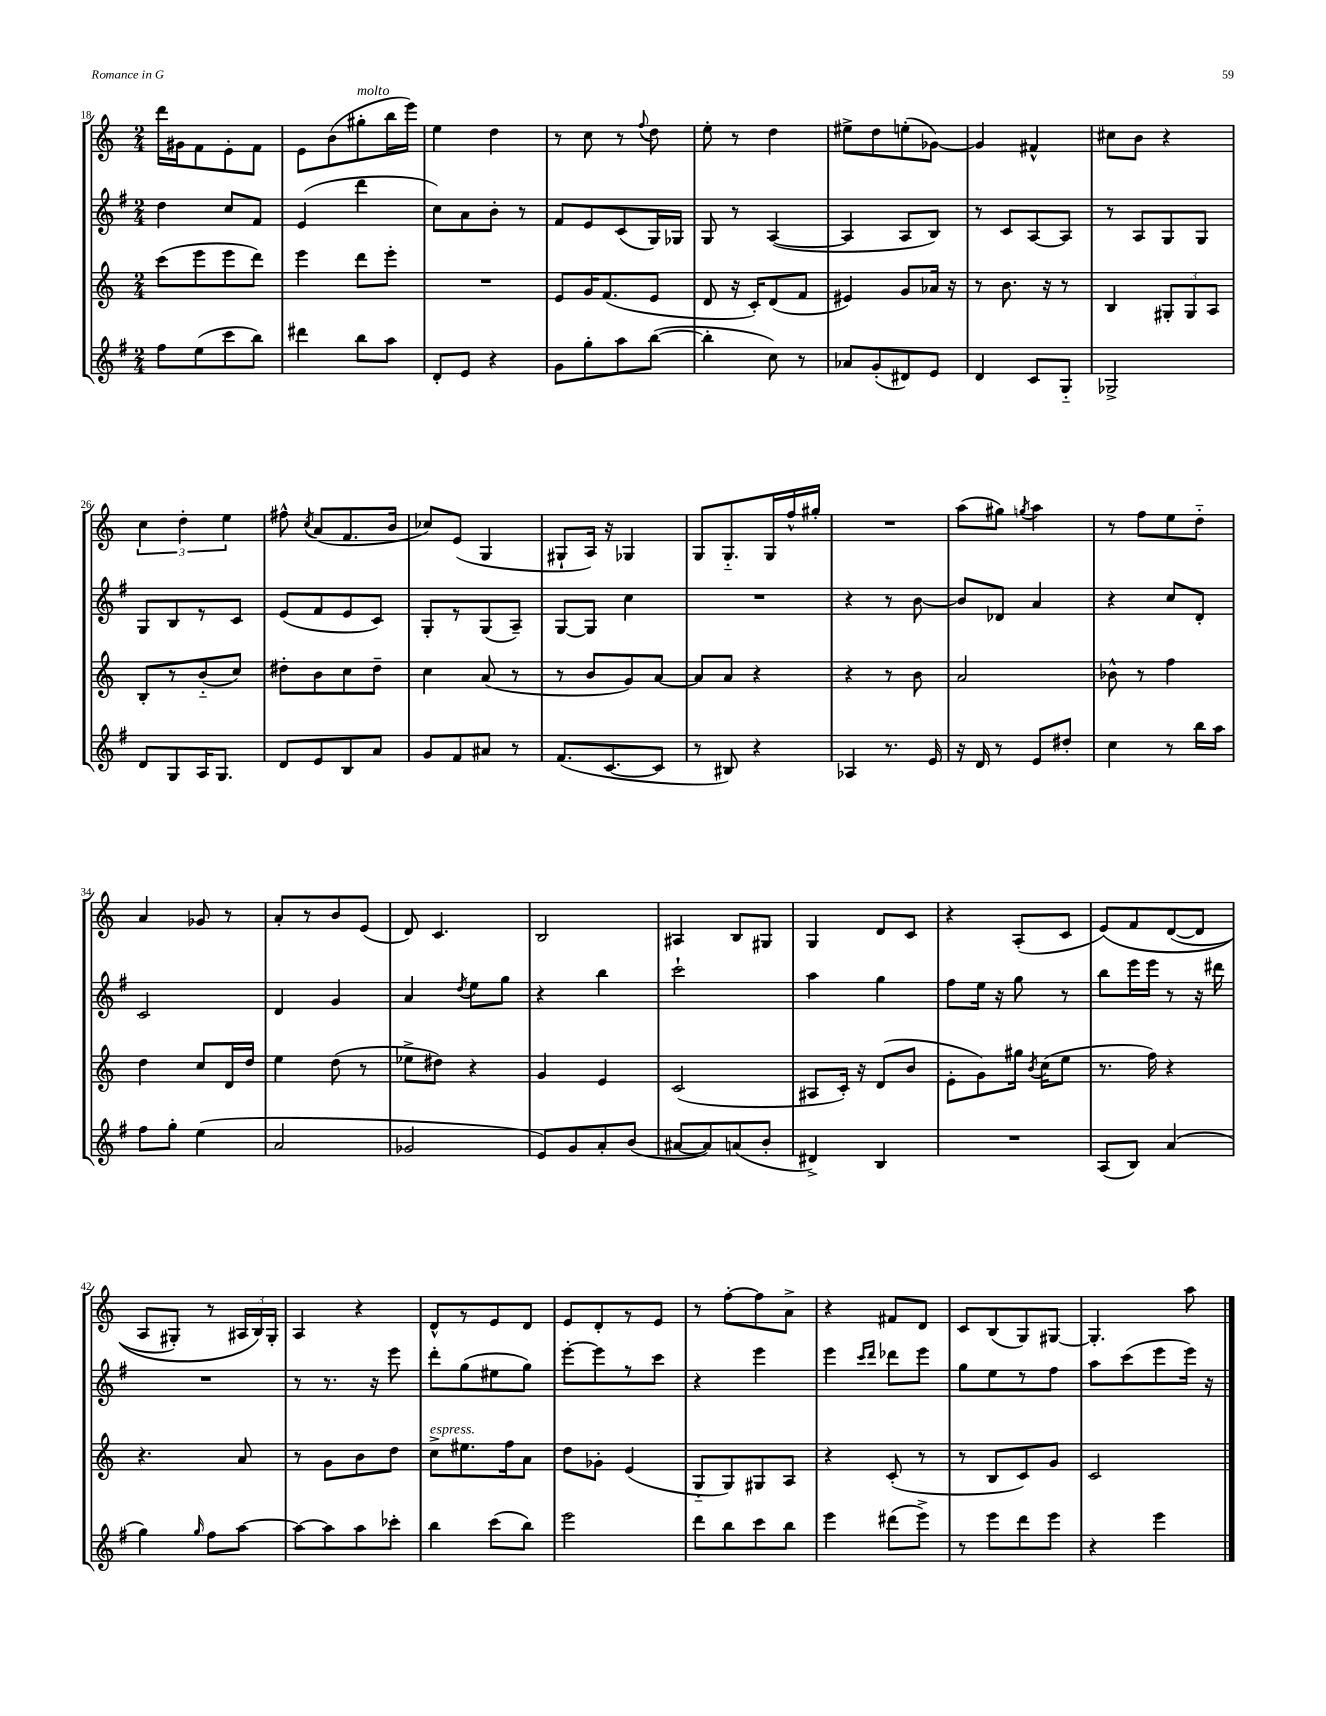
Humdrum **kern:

**kern	**kern	**kern	**kern
*part4	*part3	*part2	*part1
*staff4	*staff3	*staff2	*staff1
*clefG2	*clefG2	*clefG2	*clefG2
*k[f#]	*k[]	*k[f#]	*k[]
*M2/4	*M2/4	*M2/4	*M2/4
=18	=18	=18	=18
8ff#\L	(8ccc\L	4dd\	16ddd\LL
.	.	.	16g#X\J
(8ee\	8eee\	.	8f\
8ccc\	8eee\	8cc/L	8e'\
8bb\J)	8ddd\J)	8f#/J	8f\J
=19	=19	=19	=19
4ddd#X\	4eee\	(4e/	8e\L
.	.	.	(8b\
!	!	!	!LO:TX:a:i:t=molto
8bb\L	8ddd\L	4ddd\	8gg#X'\
8aa\J	8eee'\J	.	16bb\L
.	.	.	16eee\JJ)
=20	=20	=20	=20
8d'/L	2r	8cc\L)	4ee\
8e/J	.	8a\	.
4r	.	8b'\J	4dd\
.	.	8r	.
=21	=21	=21	=21
8g\L	8e/L	8f#/L	8r
8gg'\	16g/K	8e/	8cc\
.	(8.f/	.	.
8aa\	.	(8c/	8r
.	.	.	8qqff/
([8bb\J	8e/J	16G/L)	8dd\
.	.	16G-X/JJ	.
=22	=22	=22	=22
4bb'\]	8d/	8G/	8ee'\
.	16r	8r	8r
.	16c'/KL)	.	.
8cc\)	(8d/	([4A/	4dd\
8r	8f/J	.	.
=23	=23	=23	=23
8a-X/L	4e#X/)	4A/]	8ee#X^\L
(8g'/	.	.	8dd\
8d#X/)	8g/L	8A/L	(8een'\
8e/J	16a-X/Jk	8B/J)	[8g-X\J)
.	16r	.	.
=24	=24	=24	=24
4d/	8r	8r	4g-/]
.	8.b\	8c/L	.
8c/L	.	[8A/	4f#X^^/
.	16r	.	.
8G/J	8r	8A/J]	.
=25	=25	=25	=25
2G-X^/	4B/	8r	8cc#X\L
.	.	8A/L	8b\J
.	12G#X'/L	8G/	4r
.	12G#/	.	.
.	.	8G/J	.
.	12A/J	.	.
!!LO:LB:g=z
=26	=26	=26	=26
8d/L	8B'/L	8G/L	6cc\
8G/	8r	8B/	.
.	.	.	6dd'\
16A/K	(8b/	8r	.
8.G/J	.	.	.
.	.	.	6ee\
.	8cc/J)	8c/J	.
=27	=27	=27	=27
8d/L	8dd#X'\L	(8e/L	8ff#X^^\
.	.	.	8qcc/
8e/	8b\	8f#/	(8a/L
8B/	8cc\	8e/	8.f/
8a/J	8dd#~\J	8c/J)	.
.	.	.	16b/Jk
=28	=28	=28	=28
8g/L	4cc\	8G'/L	8cc-X/L)
8f#/	.	8r	(8e/J
8a#X/J	(8a/	(8G/	4G/
8r	8r	8A~/J)	.
=29	=29	=29	=29
(8.f#/L	8r	[8G/L	8G#X`/L
.	8b/L	8G/J]	16A/Jk)
[8.c/	.	.	16r
.	8g/)	4cc\	4G-X/
8c/J]	[8a/J	.	.
=30	=30	=30	=30
8r	8a/L]	2r	8G/L
8B#X/)	8a/J	.	8.G/
4r	4r	.	.
.	.	.	16G/L
.	.	.	16ff^^/
.	.	.	16gg#X'/JJ
=31	=31	=31	=31
4A-X/	4r	4r	2r
8.r	8r	8r	.
.	8b\	[8b\	.
16e/	.	.	.
=32	=32	=32	=32
16r	2a/	8b/L]	(8aa\L
16d/	.	.	.
8r	.	8d-X/J	8gg#X\J)
.	.	.	8qggn/
8e/L	.	4a/	4aa\
8dd#X'/J	.	.	.
=33	=33	=33	=33
4cc\	8b-X^^\	4r	8r
.	8r	.	8ff\L
8r	4ff\	8cc/L	8ee\
16bb\LL	.	8d'/J	8dd\J
16aa\JJ	.	.	.
!!LO:LB:g=z
=34	=34	=34	=34
8ff#\L	4dd\	2c/	4a/
8gg'\J	.	.	.
(4ee\	8cc/L	.	8g-X/
.	16d/L	.	8r
.	16dd/JJ	.	.
=35	=35	=35	=35
2a/	4ee\	4d/	8a'/L
.	.	.	8r
.	(8dd\	4g/	8b/
.	8r	.	(8e/J
=36	=36	=36	=36
2g-X/	8ee-X^\L	4a/	8d/)
.	8dd#X\J)	.	4.c/
.	.	8qdd/	.
.	4r	8ee\L	.
.	.	8gg\J	.
=37	=37	=37	=37
8e/L)	4g/	4r	2B/
8g/	.	.	.
8a'/	4e/	4bb\	.
(8b/J	.	.	.
=38	=38	=38	=38
[8a#X/L	(2c/	2ccc`\	4A#X/
8a#/])	.	.	.
(8an/	.	.	8B/L
8b'/J	.	.	8G#X/J
=39	=39	=39	=39
4d#X^/)	8A#X/L	4aa\	4G/
.	16c'/Jk)	.	.
.	16r	.	.
4B/	(8d/L	4gg\	8d/L
.	8b/J	.	8c/J
=40	=40	=40	=40
2r	8e'\L	8ff#\L	4r
.	8g\)	16ee\Jk	.
.	.	16r	.
.	16gg#X\Jk	8gg\	(8A'/L
.	8qb/	.	.
.	(16cc\KL	.	.
.	8ee\J	8r	8c/J
=41	=41	=41	=41
(8A/L	8.r	8bb\L	(8e/L)
8B/J)	.	16eee\L	8f/
.	16ff\)	16eee\JJ	.
(4a/	4r	8r	([8d/
.	.	16r	8d/J]
.	.	16ddd#X\	.
!!LO:LB:g=z
=42	=42	=42	=42
4gg\)	4.r	2r	8A/L
.	.	.	8G#X'/J)
16qqgg/	.	.	.
8ff#\L	.	.	8r
[8aa\J	8a/	.	24A#X/LL
.	.	.	24B/)
.	.	.	24G#'/JJ
=43	=43	=43	=43
8aa\L_	8r	8r	4A/
8aa\]	8g\L	8.r	.
8aa\	8b\	.	4r
.	.	16r	.
8ccc-X'\J	8dd\J	8eee\	.
=44	=44	=44	=44
!	!LO:TX:a:i:t=espress.	!	!
4bb\	8cc^\L	8ddd'\L	8d^^/L
.	8.ee#X\	(8gg\	8r
(8ccc\L	.	8ee#X\	8e/
.	16ff\k	.	.
8bb\J)	8a\J	8gg\J)	8d/J
=45	=45	=45	=45
2eee\	8dd\L	[8eee'\L	8e/L
.	8g-X'\J	8eee\]	8d'/
.	(4e/	8r	8r
.	.	8ccc\J	8e/J
=46	=46	=46	=46
8ddd\L	8G/L	4r	8r
8bb\	8G/)	.	[8ff'\L
8ccc\	8G#X/	4eee\	8ff\]
8bb\J	8A/J	.	8a^\J
=47	=47	=47	=47
4eee\	4r	4eee\	4r
.	.	16qqccc/LL	.
.	.	16qqddd/JJ	.
(8ddd#X\L	(8c'/	8ddd-X\L	8f#X/L
8eee^\J)	8r	8eee\J	8d/J
=48	=48	=48	=48
8r	8r	8gg\L	8c/L
8eee\L	8B/L	8ee\	(8B/
8ddd\	8c/)	8r	8G/)
8eee\J	8g/J	8ff#\J	[8G#X/J
=49	=49	=49	=49
4r	2c/	8aa\L	4.G#'/]
.	.	(8ccc\	.
4eee\	.	8eee\	.
.	.	16eee\Jk)	8aa\
.	.	16r	.
==	==	==	==
*-	*-	*-	*-
